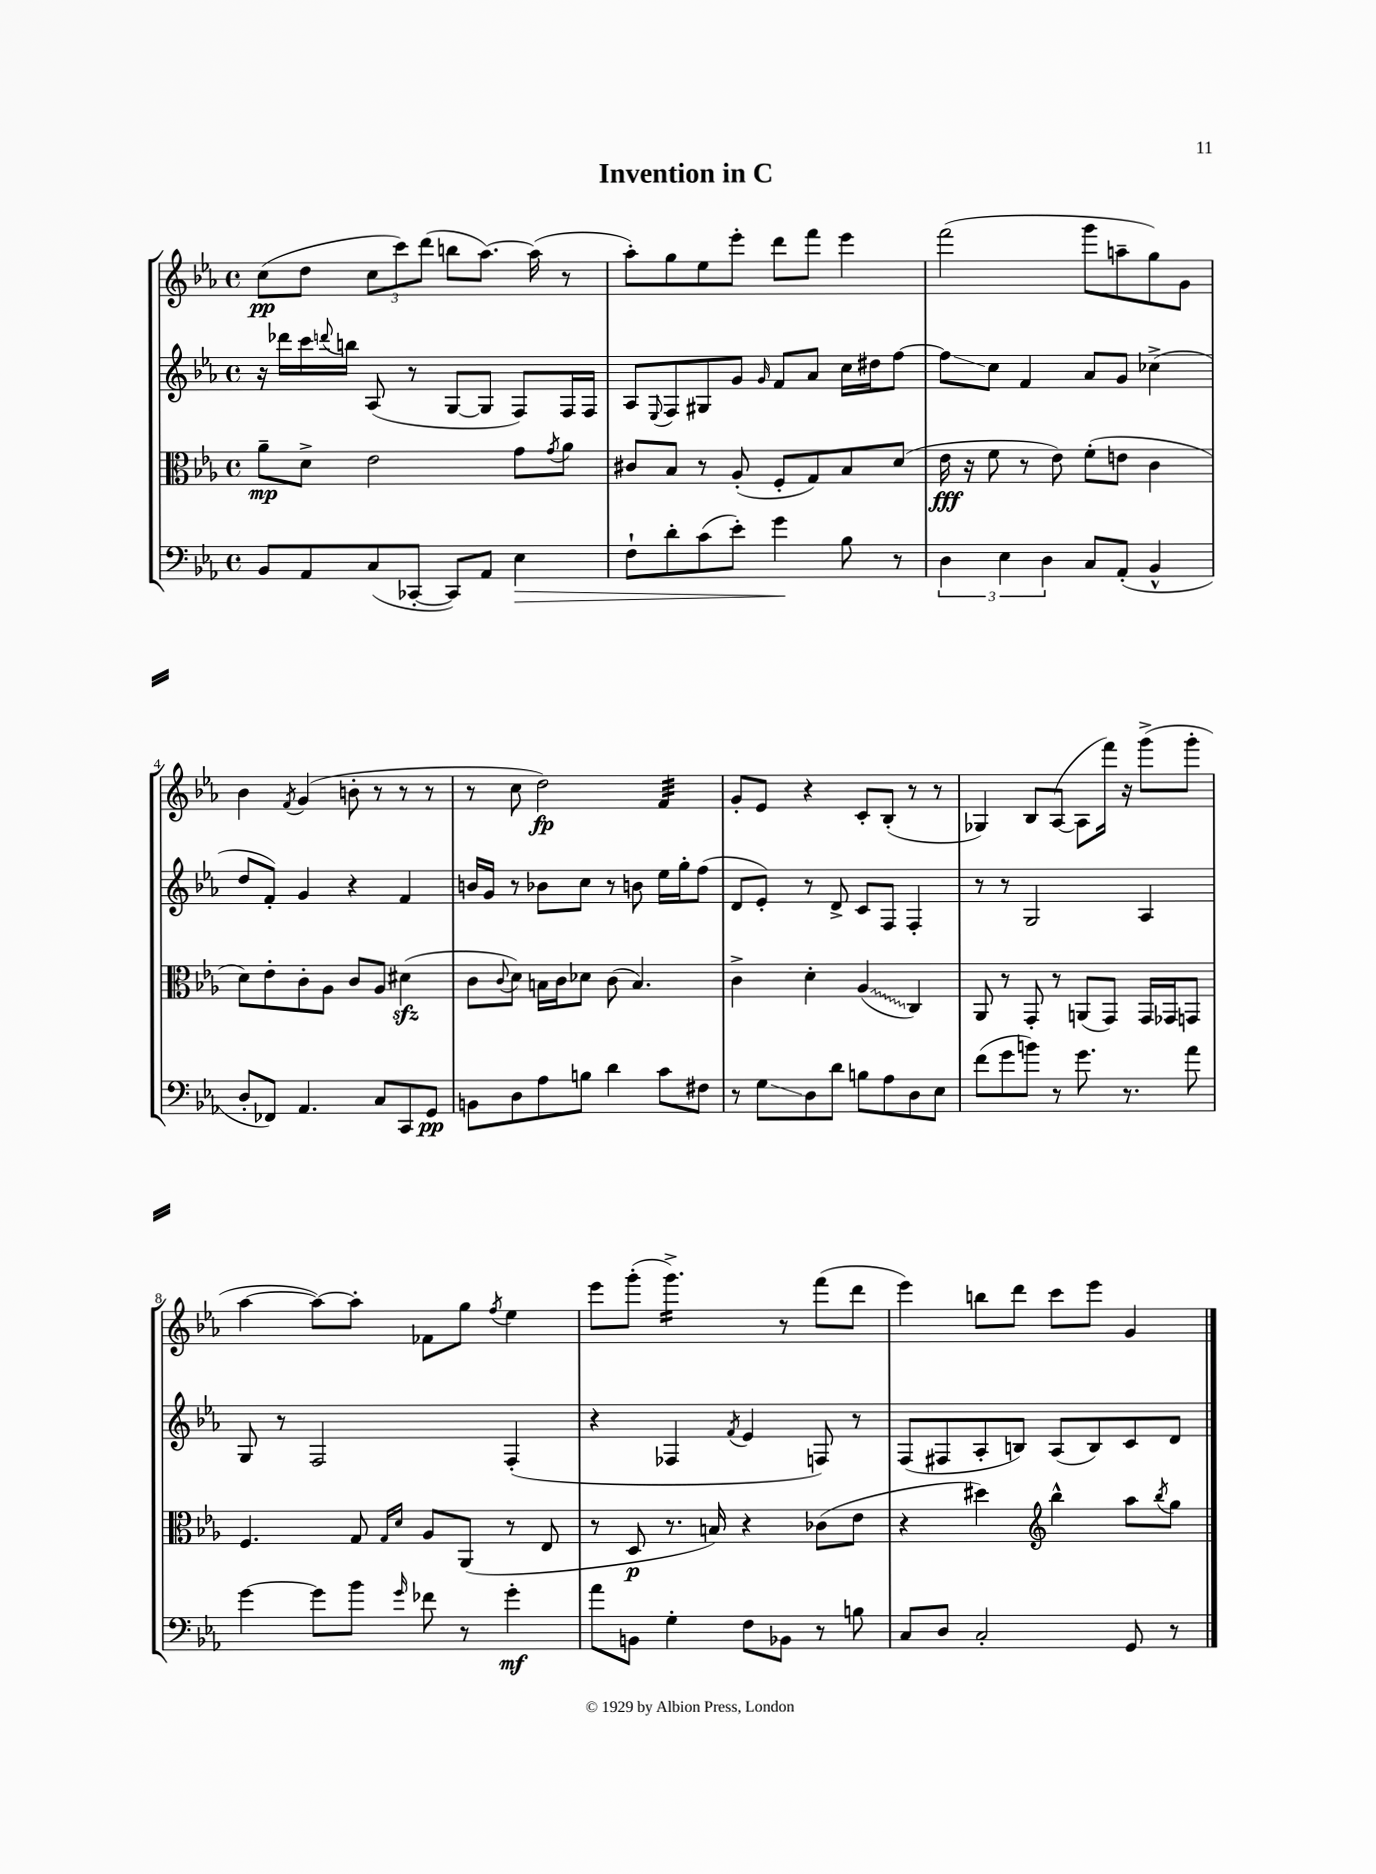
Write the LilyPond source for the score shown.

\header { title = "Invention in C" }
<<
\new StaffGroup <<
\new Staff = "s0" {
    \clef treble \key ees \major \defaultTimeSignature \time 4/4
    c''8\pp( d''8 \tuplet 3/2 { c''8 c'''8) d'''8( } b''8 aes''8.~) aes''16( r8 |
    aes''8-.) g''8 ees''8 ees'''8-. d'''8 f'''8 ees'''4 |
    f'''2( g'''8 a''8-- g''8) g'8 |
    bes'4 \acciaccatura { f'8 } g'4( b'8-. r8 r8 r8 |
    r8 c''8 d''2\fp) f'4:32 |
    g'8-. ees'8 r4 c'8-. bes8-.( r8 r8 |
    ges4) bes8 aes8~( aes8 f'''16) r16 g'''8->( g'''8-. |
    aes''4~ aes''8~) aes''8-. fes'8 g''8 \acciaccatura { f''8 } ees''4 |
    ees'''8 g'''8-.( g'''4.:16->) r8 f'''8( d'''8 |
    ees'''4) b''8 d'''8 c'''8 ees'''8 g'4 \bar "|." |
}
\new Staff = "s1" {
    \clef treble \key ees \major \defaultTimeSignature \time 4/4
    r16 des'''16 c'''16 \appoggiatura { d'''8 } b''16 aes8( r8 g8~ g8 f8) f16 f16 |
    aes8 \appoggiatura { ees8 } f8 gis8 g'8 \grace { g'16 } f'8 aes'8 c''16 dis''16 f''8~ |
    f''8\glissando c''8 f'4 aes'8 g'8 ces''4->( |
    d''8 f'8-.) g'4 r4 f'4 |
    b'16 g'16 r8 bes'8 c''8 r8 b'8 ees''16 g''16-. f''8( |
    d'8 ees'8-.) r8 d'8-> c'8 f8 f4-. |
    r8 r8 g2 aes4 |
    g8 r8 f2 f4-.( |
    r4 fes4 \acciaccatura { f'8 } ees'4 f8) r8 |
    f8( fis8 aes8-. b8) aes8( b8) c'8 d'8 \bar "|." |
}
\new Staff = "s2" {
    \clef alto \key ees \major \defaultTimeSignature \time 4/4
    aes'8--\mp d'8-> ees'2 g'8 \acciaccatura { g'8 } aes'8 |
    cis'8 bes8 r8 aes8-.( f8-. g8) bes8 d'8( |
    ees'16\fff r16 f'8 r8 ees'8) f'8-.( e'8 c'4 |
    d'8) ees'8-. c'8-. aes8 c'8 aes8 dis'4\sfz( |
    c'8 \appoggiatura { c'8 } d'8) b16 c'16 des'8 c'8( b4.) |
    c'4-> d'4-. \once \override Glissando.style = #'zigzag aes4\glissando( c4) |
    aes,8 r8 g,8-. r8 a,8( g,8) g,16 ges,16 g,8 |
    f4. g8 \grace { g16 d'16 } aes8 aes,8( r8 ees8 |
    r8 d8\p r8. b16) r4 ces'8( ees'8 |
    r4 dis''4) \clef treble bes''4-^ aes''8 \acciaccatura { bes''8 } g''8 \bar "|." |
}
\new Staff = "s3" {
    \clef bass \key ees \major \defaultTimeSignature \time 4/4
    bes,8 aes,8 c8( ces,8~-. ces,8) aes,8 ees4\> |
    f8-! d'8-. c'8( ees'8-.) g'4\! bes8 r8 |
    \tuplet 3/2 { d4 ees4 d4 } c8 aes,8-.( bes,4-^ |
    d8-. fes,8) aes,4. c8 c,8 g,8\pp |
    b,8 d8 aes8 b8 d'4 c'8 fis8 |
    r8 g8\glissando d8 d'8 b8 aes8 d8 ees8 |
    f'8( g'8 b'8) r8 g'8. r8. aes'8 |
    g'4~ g'8 bes'8 \grace { g'16 } fes'8 r8 g'4-.\mf |
    aes'8 b,8 g4-. f8 bes,8 r8 b8 |
    c8 d8 c2-. g,8 r8 \bar "|." |
}
>>
>>
